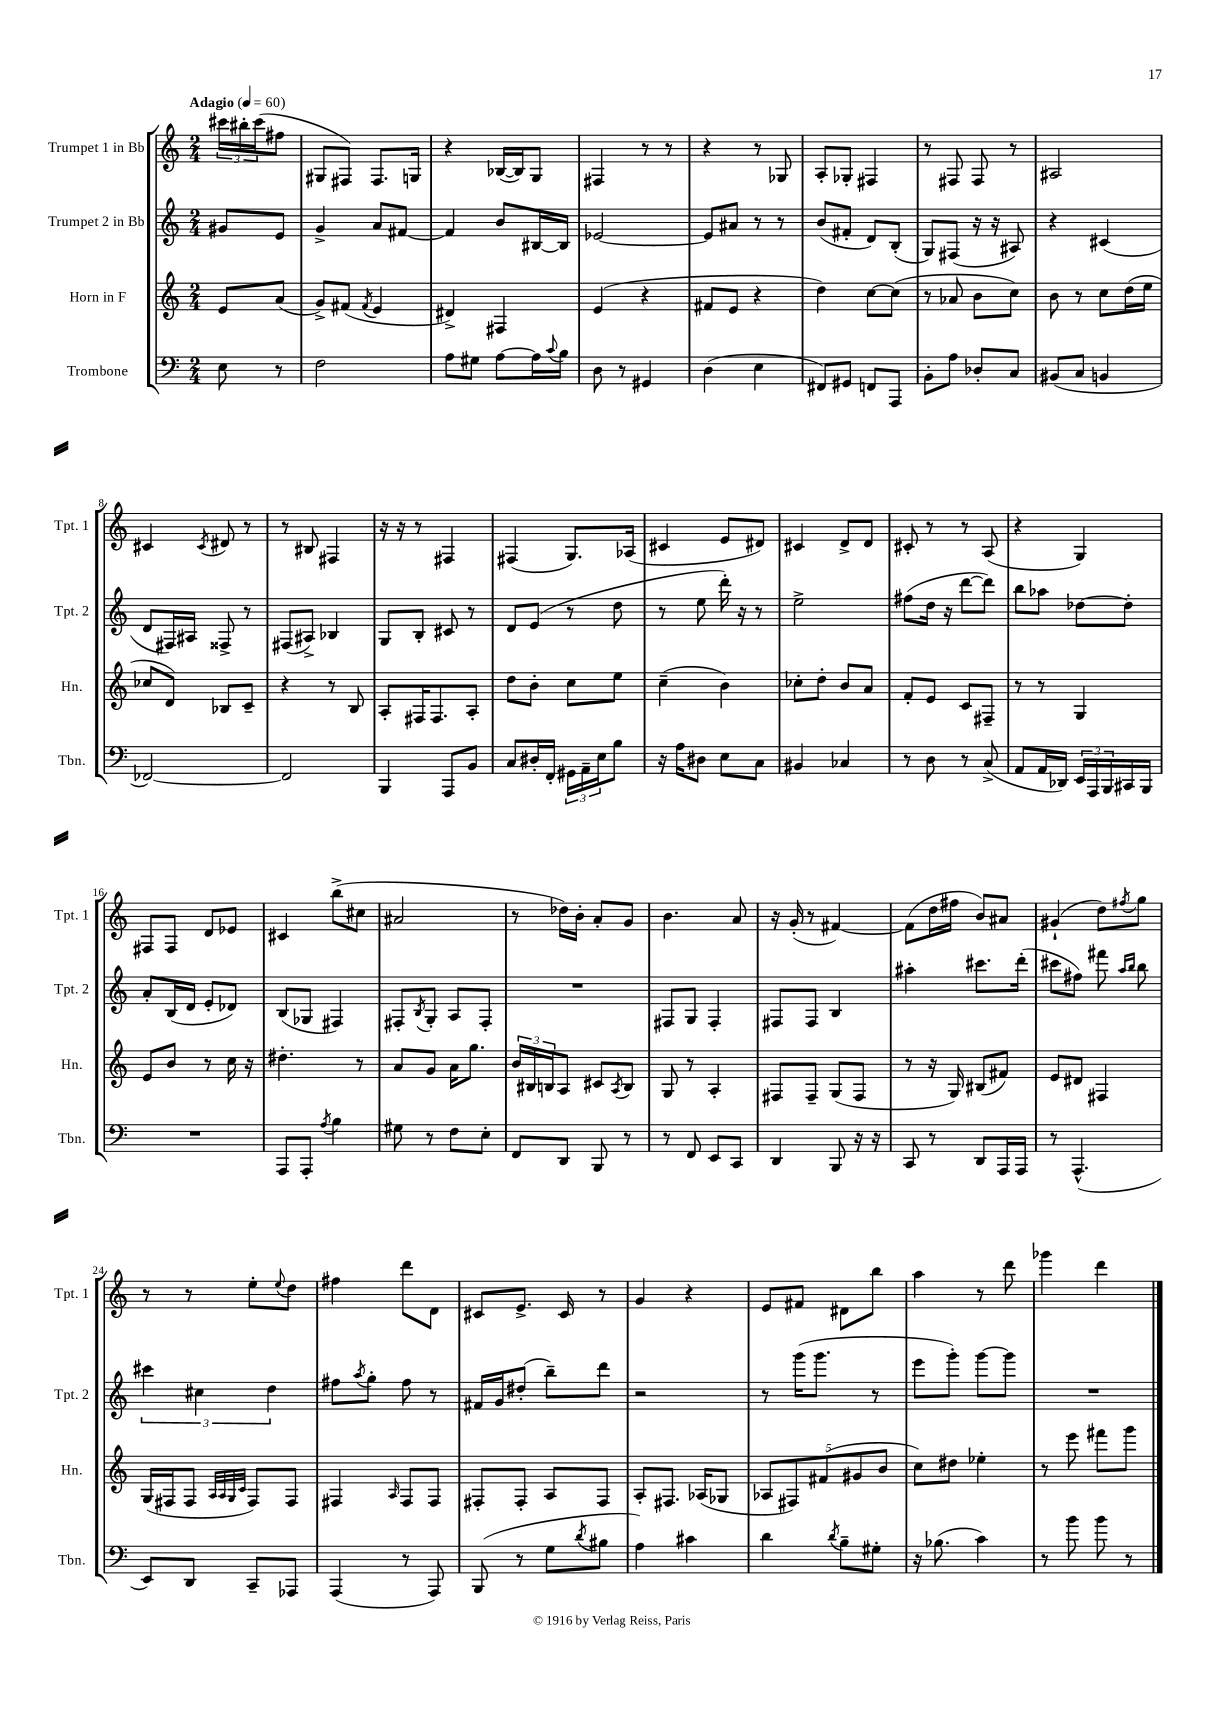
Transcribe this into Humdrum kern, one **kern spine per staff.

**kern	**kern	**kern	**kern
*part4	*part3	*part2	*part1
*staff4	*staff3	*staff2	*staff1
*I"Trombone	*I"Horn in F	*I"Trumpet 2 in Bb	*I"Trumpet 1 in Bb
*I'Tbn.	*I'Hn.	*I'Tpt. 2	*I'Tpt. 1
*clefF4	*clefG2	*clefG2	*clefG2
*k[]	*k[]	*k[]	*k[]
*M2/4	*M2/4	*M2/4	*M2/4
*MM60	*MM60	*MM60	*MM60
=	=	=	=
!	!	!	!LO:TX:a:B:t=Adagio
8E\	8e/L	8g#X/L	24ccc#X\LL
.	.	.	24bb#X'\
.	.	.	(24ccc#\J
8r	(8a/J	8e/J	8ff#X\J
=1	=1	=1	=1
2F\	8g^/L)	4g^/	8G#X/L
.	(8f#X/J	.	8F#X/J)
.	8qf#/	.	.
.	4e/	8a/L	8.F#/L
.	.	[8f#X/J	.
.	.	.	16Gn/Jk
=2	=2	=2	=2
8A\L	4d#X^/)	4f#/]	4r
8G#X\J	.	.	.
[8A\L	4F#X/	8b/L	([16B-X/LL
.	.	.	16B-/J])
16A\L]	.	[16B#X/L	8G/J
8qqc/	.	.	.
16B\JJ	.	16B#/JJ]	.
=3	=3	=3	=3
8D\	(4e/	[2e-X/	4F#X/
8r	.	.	.
4GG#X/	4r	.	8r
.	.	.	8r
=4	=4	=4	=4
(4D\	8f#X/L	8e-/L]	4r
.	8e/J	8a#X/J	.
4E\	4r	8r	8r
.	.	8r	8G-X/
=5	=5	=5	=5
8FF#X/L)	4dd\)	(8b/L	8A'/L
8GG#X/J	.	8f#X'/J	8G-X'/J
8FFn/L	[8cc\L	8d/L)	4F#X/
8AAA/J	(8cc\J]	(8B'/J	.
=6	=6	=6	=6
8BB'\L	8r	8G/L)	8r
8A\J	8a-X/	(8F#X/J	8F#X/
8D-X'/L	8b\L	16r	8F#/
.	.	16r	.
8C/J	8cc\J)	8A#X/)	8r
=7	=7	=7	=7
(8BB#X/L	8b\	4r	2A#X/
8C/J	8r	.	.
4BBn/	8cc\L	(4c#X/	.
.	(16dd\L	.	.
.	16ee\JJ	.	.
!!LO:LB:g=z
=8	=8	=8	=8
[2FF-X/)	8cc-X/L	8d/L	4c#X/
.	8d/J)	16F#X/L)	.
.	.	16A#X/JJ	.
.	.	.	8qc#/
.	8B-X/L	8F##X^/	8d#X/
.	8c~/J	8r	8r
=9	=9	=9	=9
2FF-/]	4r	(8F#X/L	8r
.	.	8A#X^/J)	8B#X/
.	8r	4B-X/	4F#X/
.	8B/	.	.
=10	=10	=10	=10
4BBB/	8A'/L	8G/L	16r
.	.	.	16r
.	16F#X/K	8B'/J	8r
.	8.F#/	.	.
8AAA/L	.	8c#X/	4F#X/
8BB/J	8A'/J	8r	.
=11	=11	=11	=11
8C/L	8dd\L	8d/L	(4F#X/
16D#X'/L	8b'\J	(8e/J	.
16FF'/JJ	.	.	.
24GG#X\LL	8cc\L	8r	8.G/L)
24AA~\	.	.	.
24E\J	.	.	.
8B\J	8ee\J	8dd\	.
.	.	.	(16A-X/Jk
=12	=12	=12	=12
16r	(4cc~\	8r	4c#X/
16A\KL	.	.	.
8D#X\J	.	8ee\	.
8E\L	4b\)	16ddd'\)	8e/L
.	.	16r	.
8C\J	.	8r	8d#X/J)
=13	=13	=13	=13
4BB#X/	8cc-X'\L	2ee^\	4c#X/
.	8dd'\J	.	.
4C-X/	8b/L	.	8d^/L
.	8a/J	.	8d/J
=14	=14	=14	=14
8r	8f'/L	(8ff#X\L	8c#X'/
8D\	8e/J	16dd\Jk	8r
.	.	16r	.
8r	8c/L	[8ddd\L	8r
(8C^/	8F#X~/J	8ddd\J])	(8A/
=15	=15	=15	=15
8AA/L	8r	8bb\L	4r
16AA/L	8r	8aa-X\J	.
16DD-X/JJ)	.	.	.
24EE/LL	4G/	[8dd-X\L	4G/)
24AAA/	.	.	.
24BBB/	.	.	.
16CC#X/	.	8dd-'\J]	.
16BBB/JJ	.	.	.
!!LO:LB:g=z
=16	=16	=16	=16
2r	8e/L	8a'/L	8F#X/L
.	8b/J	(16B/L	8F#/J
.	.	16d/JJ	.
.	8r	8e'/L	8d/L
.	16cc\	8d-X/J)	8e-X/J
.	16r	.	.
=17	=17	=17	=17
8AAA/L	4.dd#X'\	(8B/L	4c#X/
8AAA'/J	.	8G-X/J	.
8qA/	.	.	.
4B\	.	4F#X/)	(8bb^\L
.	8r	.	8cc#X\J
=18	=18	=18	=18
8G#X\	8a/L	8F#X'/L	2a#X/
.	.	8qB/	.
8r	8g/J	8G'/J	.
8F\L	16a\KL	8A/L	.
.	8.gg\J	.	.
8E'\J	.	8F#'/J	.
=19	=19	=19	=19
8FF/L	24b/LL	2r	8r
.	24B#X/	.	.
.	24Bn/J	.	.
8DD/J	8A/J	.	16dd-X\LL)
.	.	.	16b'\JJ
8BBB/	8c#X/L	.	8a'/L
.	8qA/	.	.
8r	8B/J	.	8g/J
=20	=20	=20	=20
8r	8G/	8F#X/L	4.b\
8FF/	8r	8G/J	.
8EE/L	4A'/	4F#'/	.
8CC/J	.	.	8a/
=21	=21	=21	=21
4DD/	8F#X/L	8F#X/L	16r
.	.	.	(16g'/
.	8F#~/J	8F#/J	8r
8BBB/	(8G/L	4B/	[4f#X/)
16r	8F#/J	.	.
16r	.	.	.
=22	=22	=22	=22
8CC/	8r	4aa#X'\	(8f#\L]
8r	16r	.	16dd\L
.	16G/)	.	16ff#X\JJ
8DD/L	(8B#X/L	8.ccc#X\L	8b/L)
16AAA/L	8f#X/J)	.	8a#X/J
16AAA/JJ	.	(16ddd'\Jk	.
=23	=23	=23	=23
8r	8e/L	8ccc#X\L	(4g#X`/
(4.AAA^^/	8d#X/J	8ff#X\J)	.
.	4F#X/	8fff#X\	8dd\L)
.	.	16qqaa/LL	.
.	.	16qqbb/JJ	8qff#X/
.	.	8bb\	8gg\J
!!LO:LB:g=z
=24	=24	=24	=24
8EE/L)	(16G/LL	6ccc#X\	8r
.	16F#X/J	.	.
8DD/J	8F#/J	.	8r
.	.	6cc#X\	.
.	32qqA/LLL	.	.
.	32qqA/	.	.
.	32qqG/	.	.
.	32qqc/JJJ	.	.
8CC~/L	8F#/L)	.	8ee'\L
.	.	6dd\	.
.	.	.	8qqee/
8AAA-X/J	8F#/J	.	8dd\J
=25	=25	=25	=25
(4AAA/	4F#X/	8ff#X\L	4ff#X\
.	.	8qaa/	.
.	.	8gg'\J	.
.	16qqA/	.	.
8r	8F#/L	8ff#\	8ddd\L
8AAA/)	8F#/J	8r	8d\J
=26	=26	=26	=26
(8BBB/	8F#X'/L	16f#X/LL	8c#X/L
.	.	16g/J	.
8r	8F#'/J	(8dd#X'/J	8.e^/J
8G\L	8A/L	8bb~\L)	.
.	.	.	16c#/
8qd/	.	.	.
8B#X\J	8F#/J	8ddd\J	8r
=27	=27	=27	=27
4A\)	8A'/L	2r	4g/
.	8.F#X/J	.	.
4c#X\	.	.	4r
.	(16A-X/KL	.	.
.	8G-X/J	.	.
=28	=28	=28	=28
4d\	10A-X/L	8r	8e/L
.	10F#X/)	.	.
.	.	(16ggg\KL	8f#X/J
.	.	8.ggg\J	.
.	(10f#X/	.	.
8qd/	.	.	.
8B~\L	.	.	8d#X\L
.	10g#X/	.	.
8G#X'\J	.	8r	8bb\J
.	10b/J	.	.
=29	=29	=29	=29
16r	8cc\L)	8eee\L	4aa\
(8.B-X\	.	.	.
.	8dd#X\J	8ggg'\J)	.
4c\)	4ee-X'\	[8ggg\L	8r
.	.	8ggg\J]	8ddd\
=30	=30	=30	=30
8r	8r	2r	4ggg-X\
8b\	8eee\	.	.
8b\	8fff#X\L	.	4ddd\
8r	8ggg\J	.	.
==	==	==	==
*-	*-	*-	*-
